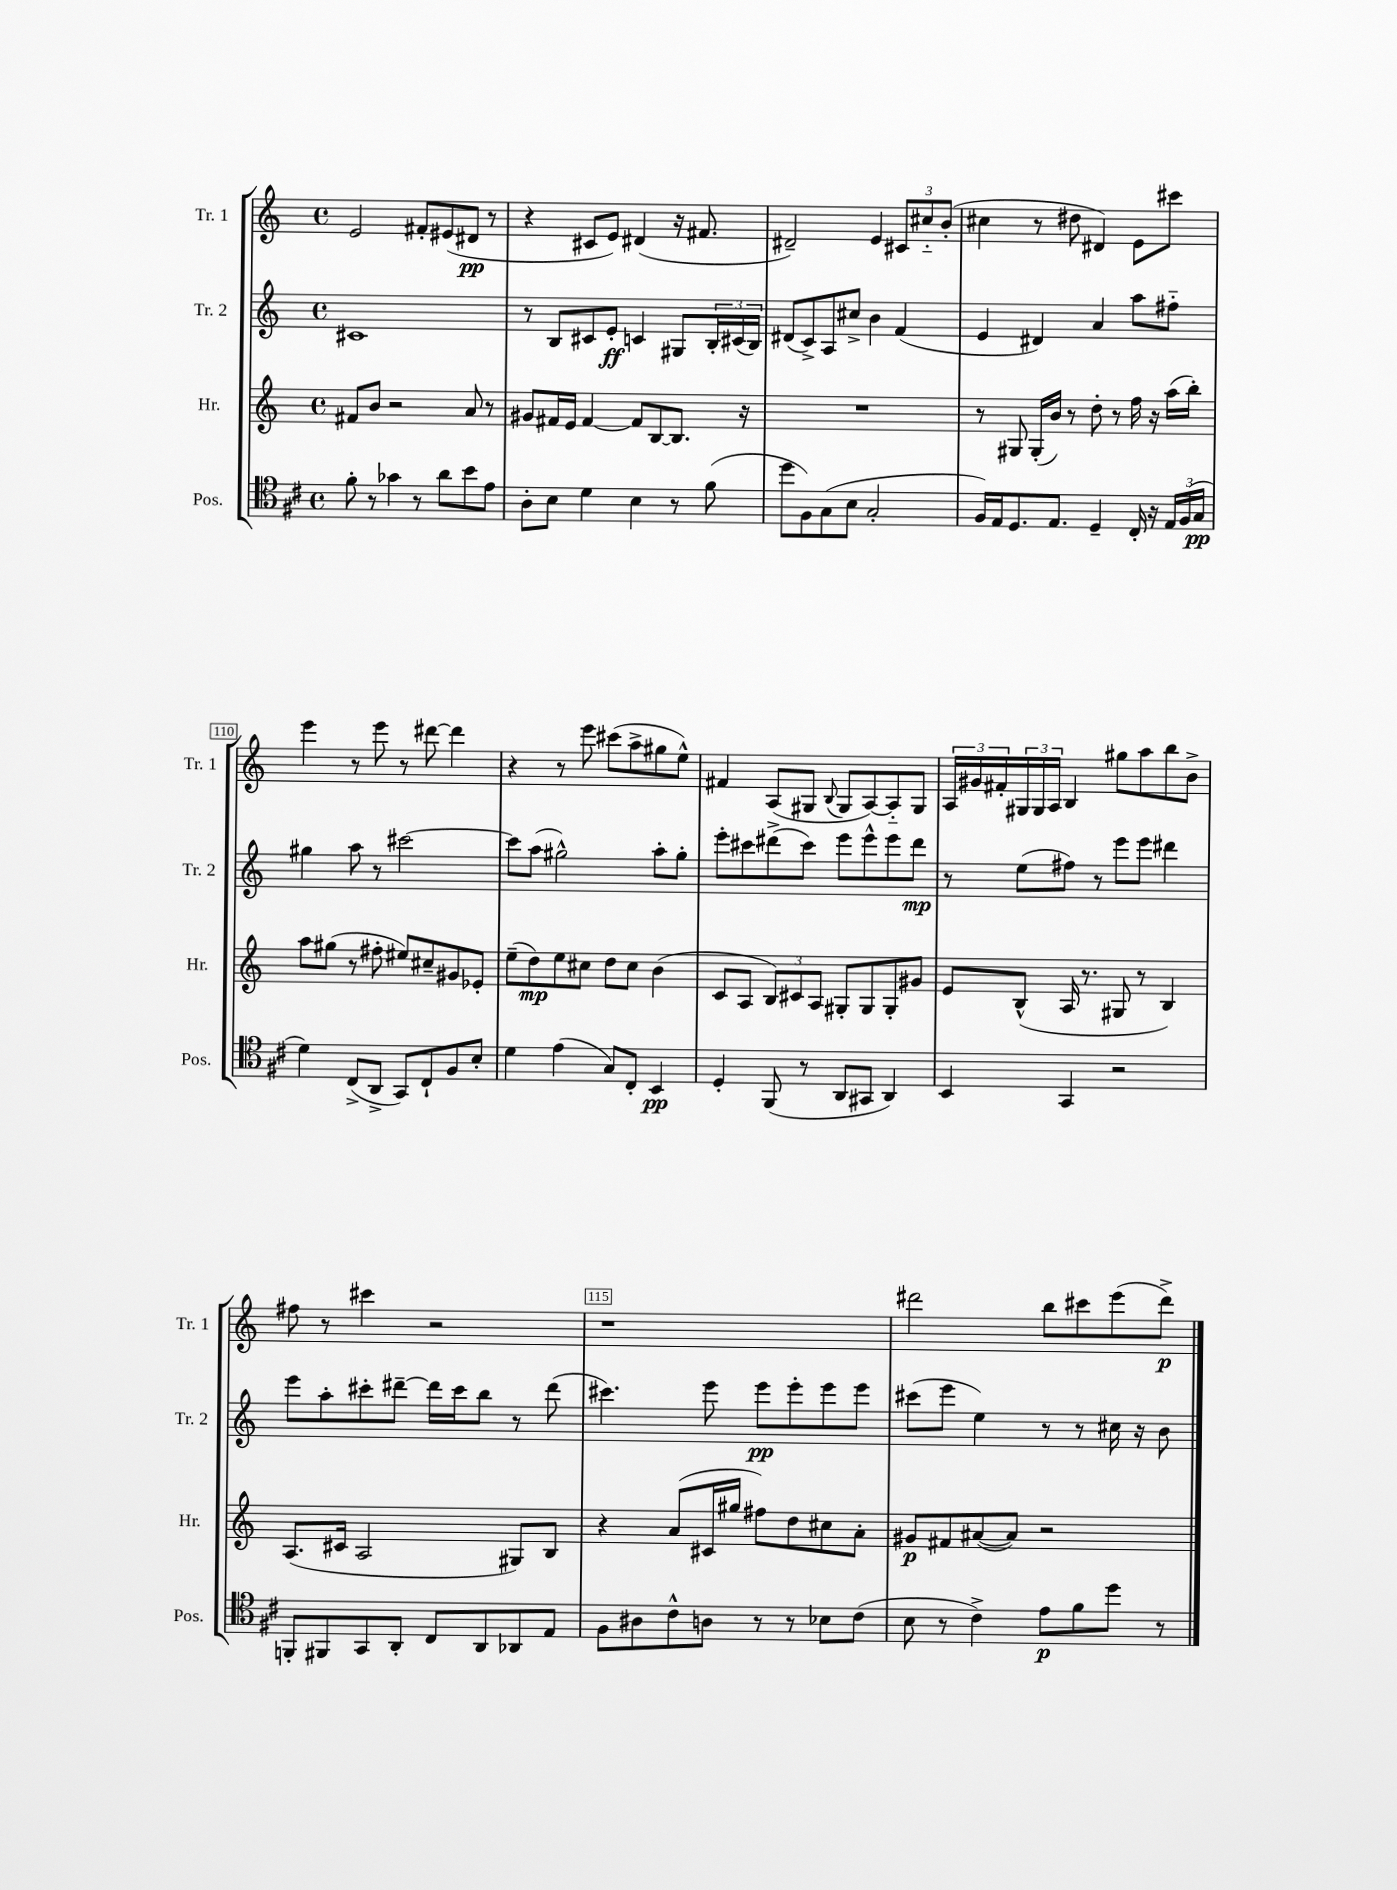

**kern	**dynam	**kern	**dynam	**kern	**dynam	**kern	**dynam
*part4	*part4	*part3	*part3	*part2	*part2	*part1	*part1
*staff4	*staff4	*staff3	*staff3	*staff2	*staff2	*staff1	*staff1
*I"Pos.	*	*I"Hr.	*	*I"Tr. 2	*	*I"Tr. 1	*
*I'Pos.	*	*I'Hr.	*	*I'Tr. 2	*	*I'Tr. 1	*
*clefC4	*	*clefG2	*	*clefG2	*	*clefG2	*
*k[f#c#]	*	*k[]	*	*k[]	*	*k[]	*
*M4/4	*	*M4/4	*	*M4/4	*	*M4/4	*
*met(c)	*	*met(c)	*	*met(c)	*	*met(c)	*
=106	=106	=106	=106	=106	=106	=106	=106
8f#'\	.	8f#X/L	.	1c#X	.	2e/	.
8r	.	8b/J	.	.	.	.	.
4g-X\	.	2r	.	.	.	.	.
8r	.	.	.	.	.	8f#X'/L	.
8a\L	.	.	.	.	.	(8e#X/	.
8b\	.	8a/	.	.	.	8d#X/J	pp
8e\J	.	8r	.	.	.	8r	.
=107	=107	=107	=107	=107	=107	=107	=107
8A'\L	.	8g#X/L	.	8r	.	4r	.
8B\J	.	16f#X/L	.	8B/L	.	.	.
.	.	16e/JJ	.	.	.	.	.
4d\	.	[4f#/	.	8c#X/	.	8c#X/L	.
.	.	.	.	8e'/J	ff	8e/J)	.
4B\	.	8f#/L]	.	4cn/	.	(4d#X/	.
.	.	[8B/	.	.	.	.	.
8r	.	8.B/J]	.	8G#X/L	.	16r	.
.	.	.	.	.	.	8.f#X/	.
(8f#\	.	.	.	24B'/L	.	.	.
.	.	.	.	(24c#X/	.	.	.
.	.	16r	.	.	.	.	.
.	.	.	.	24B/JJ)	.	.	.
=108	=108	=108	=108	=108	=108	=108	=108
8dd\L	.	1r	.	(8d#X/L	.	2d#X~/)	.
8F#\)	.	.	.	8c^/)	.	.	.
(8G\	.	.	.	8A/	.	.	.
8B\J	.	.	.	8cc#X^/J	.	.	.
2G'/	.	.	.	4b\	.	4e/	.
.	.	.	.	(4f/	.	12c#X/L	.
.	.	.	.	.	.	12cc#X/	.
.	.	.	.	.	.	(12b'/J	.
=109	=109	=109	=109	=109	=109	=109	=109
16F#/LL)	.	8r	.	4e/	.	4cc#X\	.
16E/J	.	.	.	.	.	.	.
8.D/	.	8G#X/	.	.	.	.	.
.	.	(16G#'/LL	.	4d#X/)	.	8r	.
8.E/J	.	16b/JJ)	.	.	.	.	.
.	.	8r	.	.	.	8dd#X\	.
4D~/	.	8dd'\	.	4a/	.	4d#X/)	.
.	.	8r	.	.	.	.	.
16C#'/	.	16ff\	.	8aa\L	.	8e\L	.
16r	.	16r	.	.	.	.	.
24E/LL	.	(16aa\LL	.	8ff#X\J	.	8ccc#X\J	.
(24F#/	.	.	.	.	.	.	.
.	.	16bb'\JJ)	.	.	.	.	.
24G/JJ	pp	.	.	.	.	.	.
!!LO:LB:g=z
=110	=110	=110	=110	=110	=110	=110	=110
4d\)	.	8aa\L	.	4gg#X\	.	4eee\	.
.	.	(8gg#X\J	.	.	.	.	.
(8C#^/L	.	8r	.	8aa\	.	8r	.
8AA^/J	.	8ff#X'\	.	8r	.	8eee\	.
8GG/L)	.	8ee#X/L)	.	[2ccc#X\	.	8r	.
8C#`/	.	8cc#X~/	.	.	.	[8ddd#X\	.
8F#/	.	8g#X/	.	.	.	4ddd#\]	.
8B'/J	.	8e-X'/J	.	.	.	.	.
=111	=111	=111	=111	=111	=111	=111	=111
4d\	.	(8ee~\L	.	8ccc#\L]	.	4r	.
.	.	8dd\)	mp	(8aa\J	.	.	.
(4e\	.	8ee\	.	2gg#X^^\)	.	8r	.
.	.	8cc#X\J	.	.	.	8eee\	.
8G/L)	.	8dd\L	.	.	.	(8ccc#X\L	.
8C#'/J	.	8cc#\J	.	.	.	8aa^\	.
4BB/	pp	(4b\	.	8aa'\L	.	8gg#X\	.
.	.	.	.	8gg#'\J	.	8ee^^\J)	.
=112	=112	=112	=112	=112	=112	=112	=112
4D'/	.	8c/L	.	8eee'\L	.	4f#X/	.
.	.	8A/J	.	8ccc#X\	.	.	.
(8FF#/	.	12B/L)	.	(8ddd#X^\	.	(8A/L	.
.	.	12c#X/	.	.	.	.	.
8r	.	.	.	8ccc#\J)	.	8G#X/J	.
.	.	12A/J	.	.	.	.	.
.	.	.	.	.	.	8qqB/	.
8AA/L	.	8G#X'/L	.	8eee\L	.	8G#/L	.
8GG#X/J	.	8G#/	.	8eee^^\	.	[8A/)	.
4AA/)	.	8G#'/	.	8eee\	.	8A/]	.
.	.	8g#X/J	.	8ddd#\J	mp	8G#/J	.
=113	=113	=113	=113	=113	=113	=113	=113
4BB/	.	8e/L	.	8r	.	24A/LL	.
.	.	.	.	.	.	24g#X/	.
.	.	.	.	.	.	24f#X'/	.
.	.	(8B^^/J	.	(8ee\L	.	24G#X/	.
.	.	.	.	.	.	24G#/	.
.	.	.	.	.	.	24A/JJ	.
4GG/	.	16A/	.	8ff#X\J)	.	4B/	.
.	.	8.r	.	.	.	.	.
.	.	.	.	8r	.	.	.
2r	.	8G#X/	.	8eee\L	.	8gg#X\L	.
.	.	8r	.	8eee\J	.	8aa\	.
.	.	4B/)	.	4ddd#X\	.	8bb\	.
.	.	.	.	.	.	8b^\J	.
!!LO:LB:g=z
=114	=114	=114	=114	=114	=114	=114	=114
8FFn'/L	.	(8.A/L	.	8eee\L	.	8ff#X\	.
8FF#X/	.	.	.	8aa'\	.	8r	.
.	.	16c#X/Jk	.	.	.	.	.
8GG/	.	2A/	.	8ccc#X'\	.	4ccc#X\	.
8AA'/J	.	.	.	[8ddd#X~\J	.	.	.
8C#/L	.	.	.	16ddd#\LL]	.	2r	.
.	.	.	.	16ccc#\J	.	.	.
8AA/	.	.	.	8bb\J	.	.	.
8AA-X/	.	8G#X/L)	.	8r	.	.	.
8E/J	.	8B/J	.	(8ddd#\	.	.	.
=115	=115	=115	=115	=115	=115	=115	=115
8F#\L	.	4r	.	4.ccc#X\)	.	1r	.
8A#X\	.	.	.	.	.	.	.
8c#^^\	.	(8a/L	.	.	.	.	.
8An\J	.	16c#X/L	.	8eee\	.	.	.
.	.	16gg#X/JJ	.	.	.	.	.
8r	.	8ff#X\L)	.	8eee\L	pp	.	.
8r	.	8dd\	.	8eee'\	.	.	.
8B-X\L	.	8cc#X\	.	8eee\	.	.	.
(8c#\J	.	8a'\J	.	8eee\J	.	.	.
=116	=116	=116	=116	=116	=116	=116	=116
8B\	.	8g#X/L	p	(8ccc#X\L	.	2ddd#X\	.
8r	.	8f#X/	.	8eee\J	.	.	.
4c#^\)	.	([8a#X/	.	4ee\)	.	.	.
.	.	8a#/J])	.	.	.	.	.
8e\L	p	2r	.	8r	.	8bb\L	.
8f#\	.	.	.	8r	.	8ccc#X\	.
8dd\J	.	.	.	16cc#X\	.	(8eee\	.
.	.	.	.	16r	.	.	.
8r	.	.	.	8b\	.	8ddd#^\J)	p
==	==	==	==	==	==	==	==
*-	*-	*-	*-	*-	*-	*-	*-
